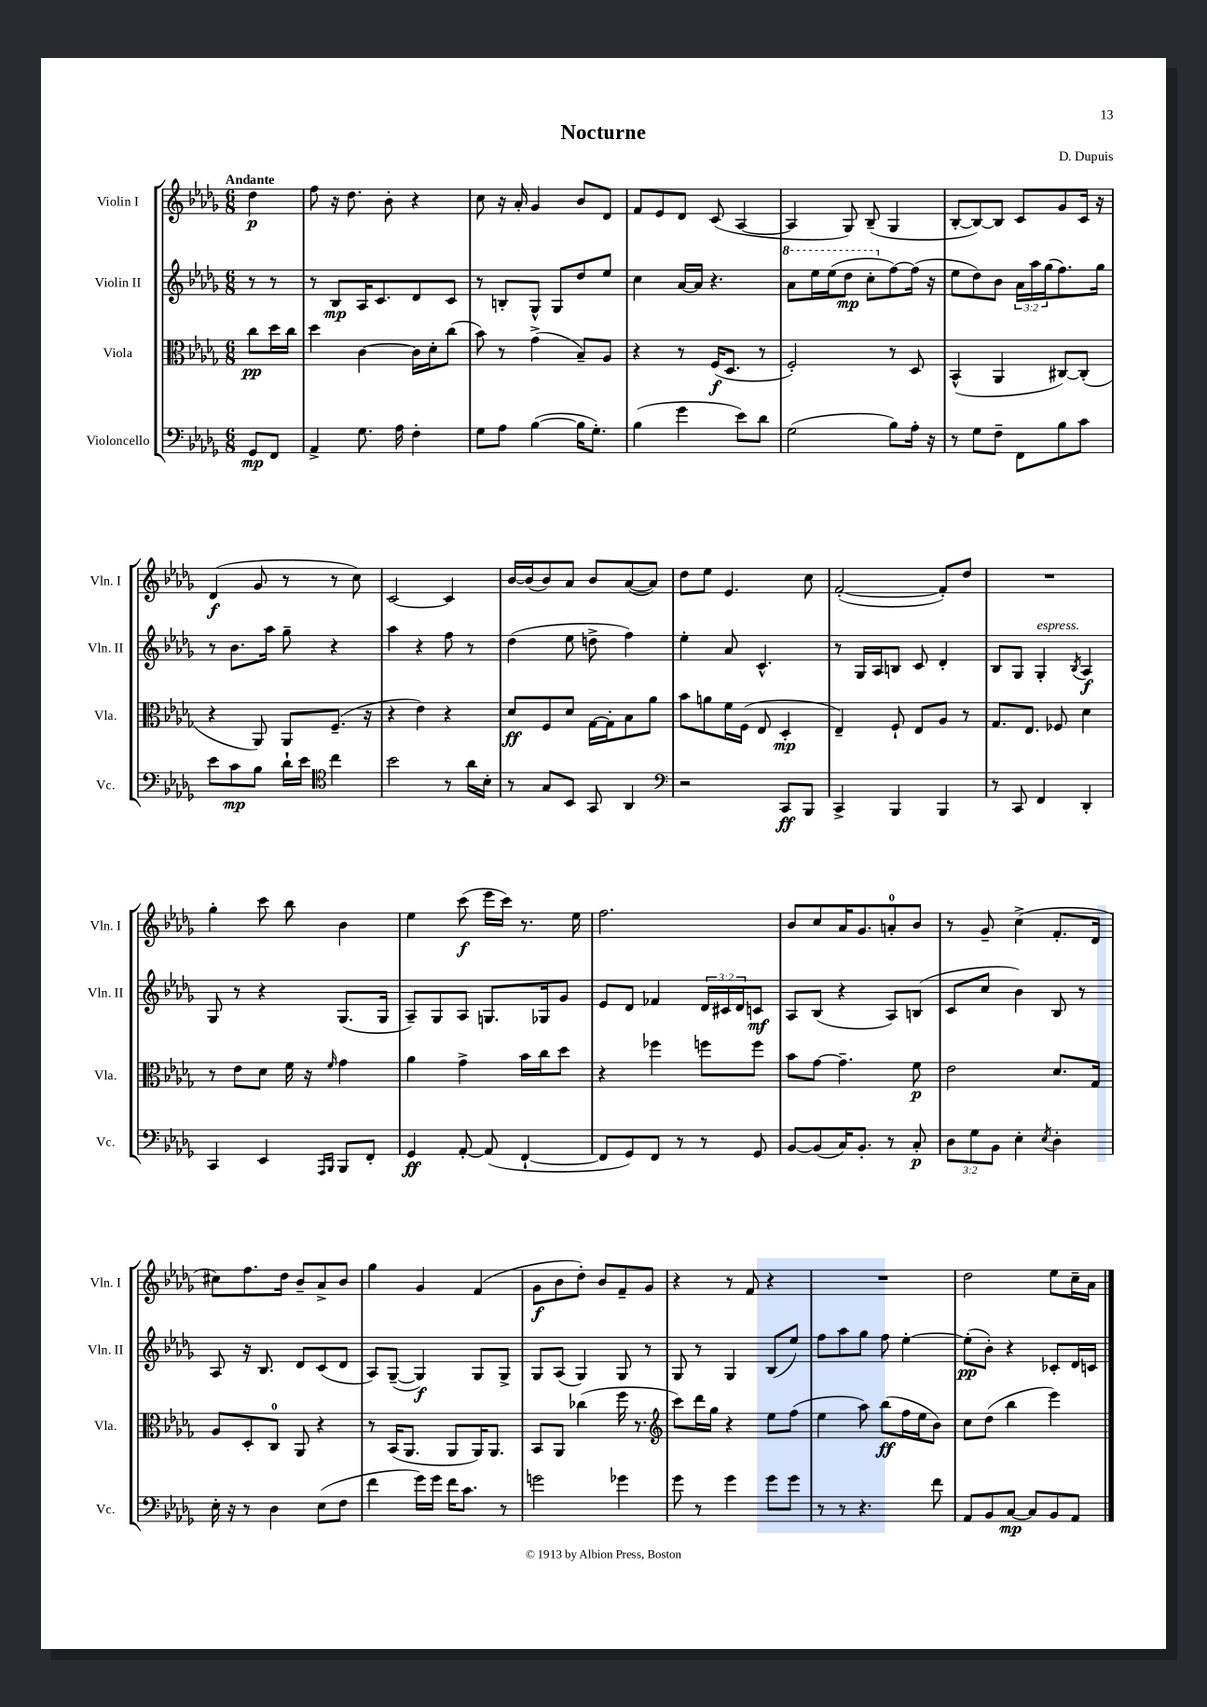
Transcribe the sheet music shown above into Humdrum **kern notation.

**kern	**dynam	**kern	**dynam	**kern	**dynam	**kern	**dynam
*part4	*part4	*part3	*part3	*part2	*part2	*part1	*part1
*staff4	*staff4	*staff3	*staff3	*staff2	*staff2	*staff1	*staff1
*I"Violoncello	*	*I"Viola	*	*I"Violin II	*	*I"Violin I	*
*I'Vc.	*	*I'Vla.	*	*I'Vln. II	*	*I'Vln. I	*
*clefF4	*	*clefC3	*	*clefG2	*	*clefG2	*
*k[b-e-a-d-g-]	*	*k[b-e-a-d-g-]	*	*k[b-e-a-d-g-]	*	*k[b-e-a-d-g-]	*
*M6/8	*	*M6/8	*	*M6/8	*	*M6/8	*
=	=	=	=	=	=	=	=
!	!	!	!	!	!	!LO:TX:a:B:t=Andante	!
8GG-/L	mp	8cc\L	pp	8r	.	4dd-\	p
8FF/J	.	16dd-\L	.	8r	.	.	.
.	.	16cc\JJ	.	.	.	.	.
=1	=1	=1	=1	=1	=1	=1	=1
4AA-^/	.	4dd-\	.	8r	.	8ff\	.
.	.	.	.	8B-/L	mp	16r	.
.	.	.	.	.	.	8.dd-\	.
8.G-\	.	[4c\	.	16A-/K	.	.	.
.	.	.	.	8.c/	.	.	.
.	.	.	.	.	.	8b-'\	.
16A-\	.	.	.	.	.	.	.
4F'\	.	16c\LL]	.	8d-/	.	4r	.
.	.	16d-'\J	.	.	.	.	.
.	.	(8cc\J	.	8c/J	.	.	.
=2	=2	=2	=2	=2	=2	=2	=2
8G-\L	.	8b-\)	.	8r	.	8cc\	.
8A-\J	.	8r	.	8Bn'/L	.	16r	.
.	.	.	.	.	.	16a-'/	.
([4B-\	.	(4g-^\	.	8G-^^/J	.	4g-/	.
.	.	.	.	8G-/L	.	.	.
16B-\KL]	.	8B-~/L)	.	8dd-/	.	8b-/L	.
8.G-'\J)	.	.	.	.	.	.	.
.	.	8A-/J	.	8ee-/J	.	8d-/J	.
=3	=3	=3	=3	=3	=3	=3	=3
(4B-\	.	4r	.	4cc\	.	8f/L	.
.	.	.	.	.	.	8e-/	.
4g-\	.	8r	.	[16a-/LL	.	8d-/J	.
.	.	.	.	16a-/JJ]	.	.	.
.	.	(16F/KL	f	4.r	.	(8c/	.
.	.	8.D-/J	.	.	.	.	.
8e-\L)	.	.	.	.	.	[4A-/	.
8d-\J	.	8r	.	.	.	.	.
=4	=4	=4	=4	=4	=4	=4	=4
*	*	*	*	*8va	*	*	*
(2G-\	.	2F'/)	.	8aa-\L	.	4A-/]	.
.	.	.	.	16eee-\L	.	.	.
.	.	.	.	(16eee-\J	.	.	.
.	.	.	.	8ddd-\J	mp	8G-/)	.
.	.	.	.	8ccc'\L	.	(8B-~/	.
*	*	*	*	*X8va	*	*	*
8B-\L)	.	8r	.	[8ff\)	.	4G-/	.
16A-'\Jk	.	8D-/	.	(16ff\Jk]	.	.	.
16r	.	.	.	16r	.	.	.
=5	=5	=5	=5	=5	=5	=5	=5
8r	.	(4BB-^^/	.	8ee-\L	.	[8B-'/L	.
8G-\L	.	.	.	8dd-\)	.	8B-/_)	.
8F~\J	.	4AA-/	.	8b-\J	.	8B-/J]	.
8FF\L	.	.	.	24a-\LL	.	8c/L	.
.	.	.	.	24aa-\	.	.	.
.	.	.	.	(24gg-\J	.	.	.
8B-\	.	[8C#X/L)	.	8.ff\)	.	8g-/	.
8c\J	.	(8C#'/J]	.	.	.	16c/Jk	.
.	.	.	.	16gg-\Jk	.	16r	.
!!LO:LB:g=z
=6	=6	=6	=6	=6	=6	=6	=6
8e-\L	.	4r	.	8r	.	(4d-/	f
8c\	mp	.	.	8.b-\L	.	.	.
8B-\J	.	8AA-/)	.	.	.	8g-/	.
.	.	.	.	16aa-\Jk	.	.	.
16d-`\LL	.	8AA-/L	.	8gg-~\	.	8r	.
16e-\JJ	.	.	.	.	.	.	.
*clefC4	*	*	*	*	*	*	*
4cc\	.	(8.F~/J	.	4r	.	8r	.
.	.	.	.	.	.	8cc\)	.
.	.	16r	.	.	.	.	.
=7	=7	=7	=7	=7	=7	=7	=7
2b-\	.	4r	.	4aa-\	.	[2c/	.
.	.	4e-\)	.	4r	.	.	.
8r	.	4r	.	8ff\	.	4c/]	.
16a-\LL	.	.	.	8r	.	.	.
16B-'\JJ	.	.	.	.	.	.	.
=8	=8	=8	=8	=8	=8	=8	=8
8r	.	8d-/L	ff	(4dd-\	.	[16b-/LL	.
.	.	.	.	.	.	(16b-/J]	.
8G-/L	.	8F/	.	.	.	8b-/)	.
8BB-/J	.	8d-/J	.	8ee-\	.	8a-/J	.
8GG-/	.	[16G-\LL	.	8ddn^\	.	8b-/L	.
.	.	16G-'\J]	.	.	.	.	.
4AA-/	.	8B-\	.	4ff\)	.	([8a-/	.
.	.	8a-\J	.	.	.	8a-/J])	.
=9	=9	=9	=9	=9	=9	=9	=9
*clefF4	*	*	*	*	*	*	*
2r	.	8b-\L	.	4ee-'\	.	8dd-\L	.
.	.	8an\	.	.	.	8ee-\J	.
.	.	16f\L	.	8a-/	.	4.e-/	.
.	.	(16F\JJ	.	.	.	.	.
.	.	8E-/	.	4.c^^/	.	.	.
8CC/L	ff	4D-'/	mp	.	.	.	.
8BBB-/J	.	.	.	.	.	8cc\	.
=10	=10	=10	=10	=10	=10	=10	=10
4CC^/	.	4E-~/)	.	8r	.	([2f'/	.
.	.	.	.	16G-/LL	.	.	.
.	.	.	.	16A-/J	.	.	.
4BBB-/	.	8F`/	.	8Bn/J	.	.	.
.	.	8E-/L	.	8c/	.	.	.
4BBB-/	.	8A-/J	.	4d-'/	.	8f'/L])	.
.	.	8r	.	.	.	8dd-/J	.
=11	=11	=11	=11	=11	=11	=11	=11
8r	.	8.G-/L	.	8B-/L	.	2.r	.
8CC/	.	.	.	8G-/J	.	.	.
.	.	8.E-/J	.	.	.	.	.
!	!	!	!	!LO:TX:a:i:t=espress.	!	!	!
4FF/	.	.	.	4G-'/	.	.	.
.	.	8F-X/	.	.	.	.	.
.	.	.	.	8qB-/	.	.	.
4DD-'/	.	4d-\	.	4A-/	f	.	.
!!LO:LB:g=z
=12	=12	=12	=12	=12	=12	=12	=12
4CC/	.	8r	.	8G-/	.	4gg-'\	.
.	.	8e-\L	.	8r	.	.	.
4EE-/	.	8d-\J	.	4r	.	8ccc\	.
.	.	16f\	.	.	.	8bb-\	.
.	.	16r	.	.	.	.	.
16qqAAA-/LL	.	.	.	.	.	.	.
16qqBBB-/JJ	.	16qqf/	.	.	.	.	.
8BBB-/L	.	4g-\	.	(8.G-/L	.	4b-\	.
8FF'/J	.	.	.	.	.	.	.
.	.	.	.	16G-/Jk	.	.	.
=13	=13	=13	=13	=13	=13	=13	=13
4GG-/	ff	4a-\	.	8A-~/L)	.	4ee-\	.
.	.	.	.	8G-/	.	.	.
[8AA-'/	.	4g-^\	.	8A-/J	.	(8ccc\	f
(8AA-/]	.	.	.	8.Gn/L	.	16eee-\LL	.
.	.	.	.	.	.	16ccc\JJ)	.
[4FF`/	.	16b-\LL	.	.	.	8.r	.
.	.	16cc\J	.	16G-X/k	.	.	.
.	.	8dd-\J	.	8g-/J	.	.	.
.	.	.	.	.	.	16ee-\	.
=14	=14	=14	=14	=14	=14	=14	=14
8FF/L]	.	4r	.	8e-/L	.	2.ff\	.
8GG-/)	.	.	.	8d-/J	.	.	.
8FF/J	.	4ff-X\	.	4f-X/	.	.	.
8r	.	.	.	.	.	.	.
8r	.	8ffn\L	.	24d-/LL	.	.	.
.	.	.	.	24c#X/	.	.	.
.	.	.	.	24d-/J	.	.	.
8GG-/	.	8ff\J	.	8cn/J	mf	.	.
=15	=15	=15	=15	=15	=15	=15	=15
[8BB-/L	.	8b-\L	.	8A-/L	.	8b-/L	.
(8BB-/]	.	[8g-\J	.	(8B-/J	.	8cc/	.
16C/K)	.	4.g-~\]	.	4r	.	16a-/K	.
8.BB-'/J	.	.	.	.	.	8.g-/	.
8r	.	.	.	8A-/L)	.	8an'/	.
8C'/	p	8f\	p	(8Bn/J	.	8b-/J	.
=16	=16	=16	=16	=16	=16	=16	=16
12D-\L	.	2e-\	.	8c/L	.	8r	.
12G-\	.	.	.	.	.	.	.
.	.	.	.	8cc/J	.	8g-~/	.
12BB-\J	.	.	.	.	.	.	.
4E-'\	.	.	.	4b-\)	.	(4cc^\	.
8qE-/	.	.	.	.	.	.	.
4D-'\	.	8.d-/L	.	8B-/	.	8.f'/L	.
.	.	.	.	8r	.	.	.
.	.	16G-/Jk	.	.	.	16d-/Jk	.
!!LO:LB:g=z
=17	=17	=17	=17	=17	=17	=17	=17
16E-'\	.	8A-/L	.	8A-/	.	8cc#X\L)	.
16r	.	.	.	.	.	.	.
8r	.	8D-'/	.	16r	.	8.ff\	.
.	.	.	.	8.B-/	.	.	.
4D-\	.	8C/J	.	.	.	.	.
.	.	.	.	.	.	16dd-\Jk	.
.	.	8AA-/	.	8d-/L	.	8b-~/L	.
(8E-\L	.	4r	.	(8c/	.	8a-^/	.
8F\J	.	.	.	8d-/J	.	8b-/J	.
=18	=18	=18	=18	=18	=18	=18	=18
4f\	.	8r	.	8A-/L)	.	4gg-\	.
.	.	(16BB-/KL	.	([8G-~/J	.	.	.
.	.	8.AA-/J	.	.	.	.	.
16g-\LL)	.	.	.	4G-/])	f	4g-/	.
16g-\JJ	.	.	.	.	.	.	.
16f\KL	.	8AA-/L	.	.	.	.	.
8.c\J	.	.	.	.	.	.	.
.	.	16AA-/K)	.	8G-/L	.	(4f/	.
.	.	8.AA-/J	.	.	.	.	.
8r	.	.	.	8G-^/J	.	.	.
=19	=19	=19	=19	=19	=19	=19	=19
2gn\	.	8BB-/L	.	8G-/L	.	8g-\L	f
.	.	8AA-/J	.	(8A-/J	.	8b-\	.
.	.	(4cc-X\	.	4G-/)	.	8dd-'\J)	.
.	.	.	.	.	.	8b-/L	.
4g-X\	.	16ff\	.	8G-/	.	8f~/	.
.	.	8.r	.	.	.	.	.
.	.	.	.	8r	.	8g-/J	.
=20	=20	=20	=20	=20	=20	=20	=20
*	*	*clefG2	*	*	*	*	*
8g-\	.	8ccc\L)	.	8G-/	.	4r	.
8r	.	16ddd-\L	.	8r	.	.	.
.	.	16gg-\JJ	.	.	.	.	.
4g-\	.	4r	.	4G-/	.	8r	.
.	.	.	.	.	.	8f/	.
8g-\L	.	8ee-\L	.	(8B-/L	.	4r	.
8g-\J	.	(8ff\J	.	8ee-/J)	.	.	.
=21	=21	=21	=21	=21	=21	=21	=21
8r	.	4ee-\	.	8ff\L	.	2.r	.
8r	.	.	.	8aa-\	.	.	.
4.r	.	8aa-\)	.	8gg-\J	.	.	.
.	.	(8bb-\L	ff	8ff\	.	.	.
.	.	16ff\L	.	[4ee-'\	.	.	.
.	.	16ee-\J	.	.	.	.	.
8f\	.	8b-\J)	.	.	.	.	.
=22	=22	=22	=22	=22	=22	=22	=22
8AA-/L	.	8cc\L	.	(8ee-'\L]	pp	2dd-\	.
8BB-/	.	(8dd-\J	.	8b-'\J)	.	.	.
[8C/J	mp	4bb-\	.	4r	.	.	.
8C/L]	.	.	.	.	.	.	.
8BB-/	.	4eee-\)	.	8c-X'/L	.	8ee-\L	.
8AA-/J	.	.	.	16d-/L	.	16cc~\L	.
.	.	.	.	16cn/JJ	.	16a-\JJ	.
==	==	==	==	==	==	==	==
*-	*-	*-	*-	*-	*-	*-	*-
